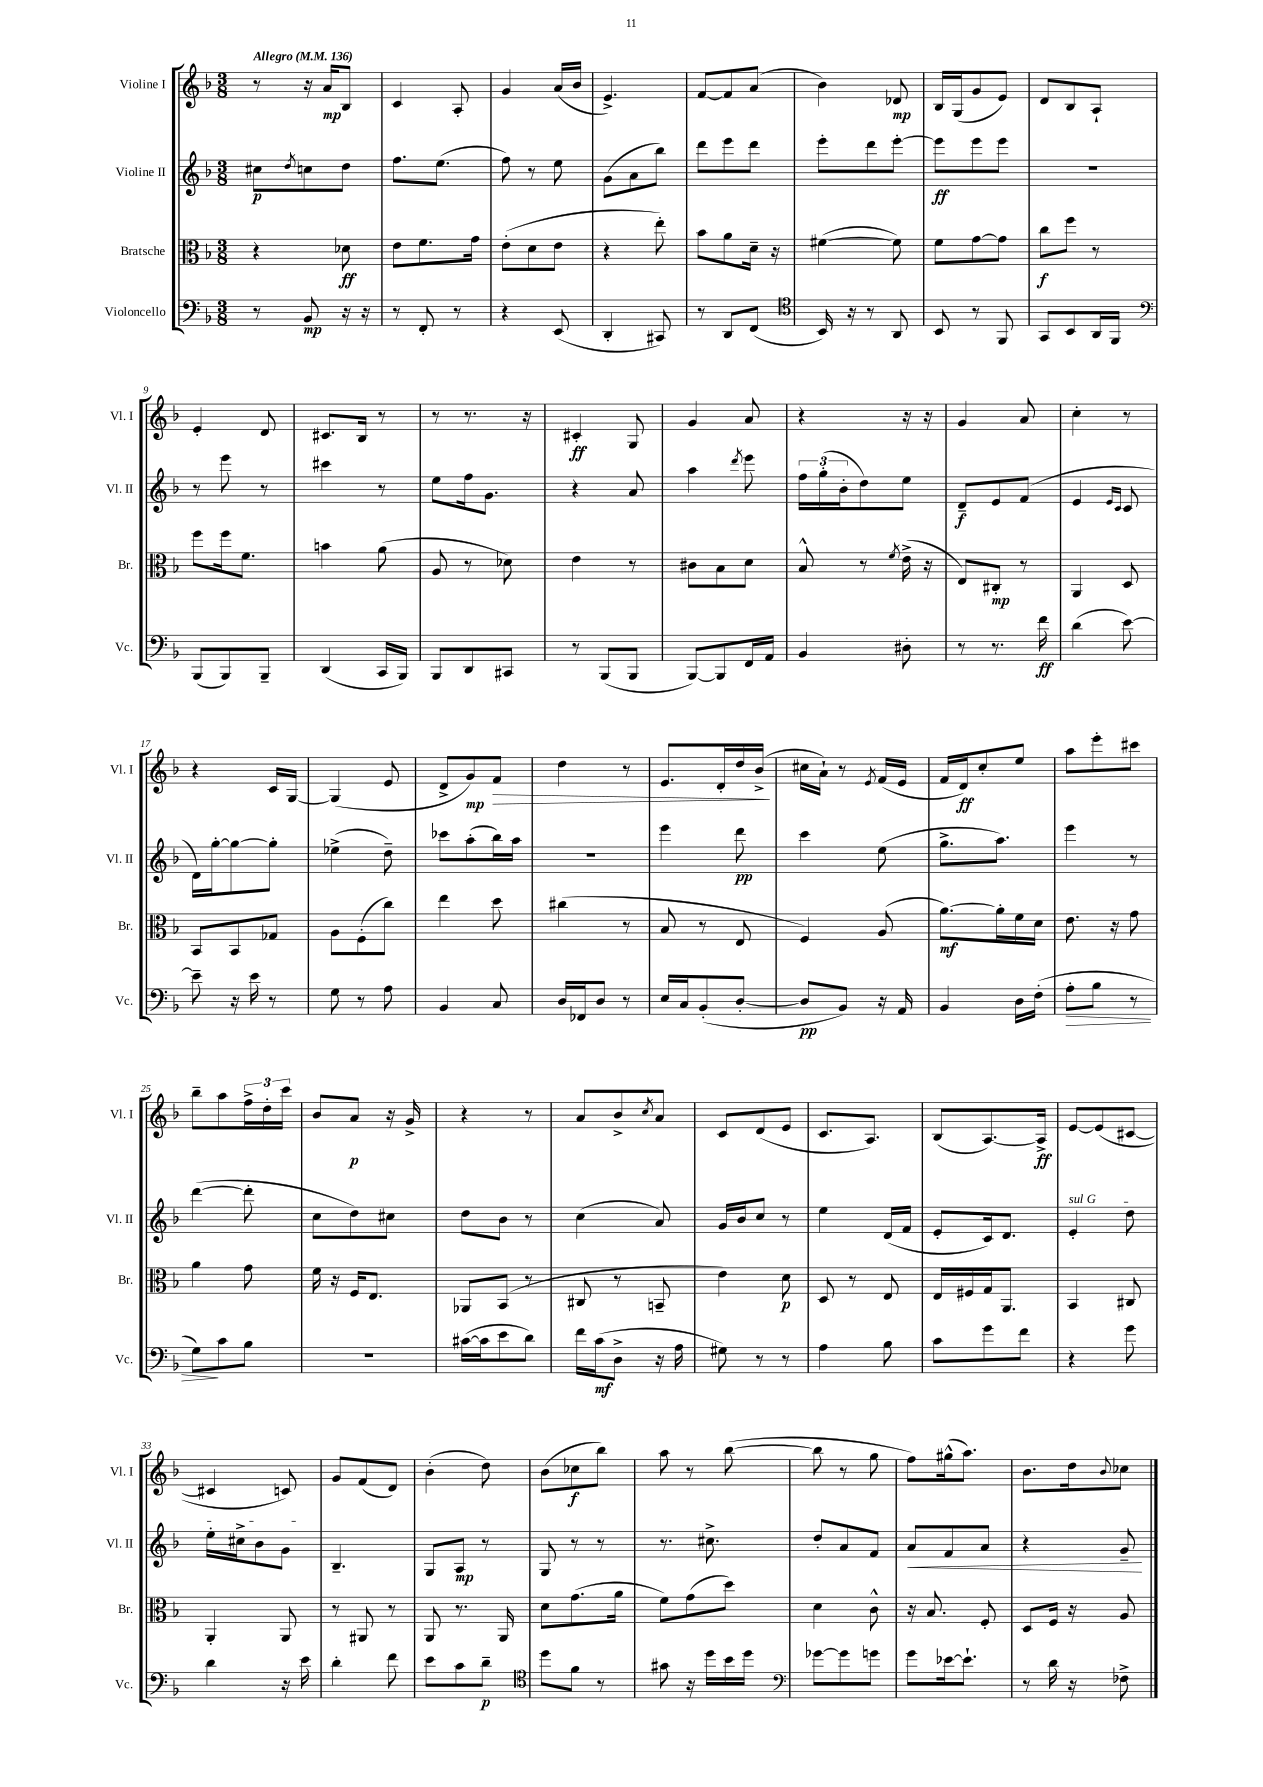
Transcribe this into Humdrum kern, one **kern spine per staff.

**kern	**dynam	**kern	**dynam	**kern	**dynam	**kern	**dynam
*part4	*part4	*part3	*part3	*part2	*part2	*part1	*part1
*staff4	*staff4	*staff3	*staff3	*staff2	*staff2	*staff1	*staff1
*I"Violoncello	*	*I"Bratsche	*	*I"Violine II	*	*I"Violine I	*
*I'Vc.	*	*I'Br.	*	*I'Vl. II	*	*I'Vl. I	*
*clefF4	*	*clefC3	*	*clefG2	*	*clefG2	*
*k[b-]	*	*k[b-]	*	*k[b-]	*	*k[b-]	*
*M3/8	*	*M3/8	*	*M3/8	*	*M3/8	*
*MM136	*	*MM136	*	*MM136	*	*MM136	*
=1	=1	=1	=1	=1	=1	=1	=1
!	!	!	!	!	!	!LO:TX:a:B:t=Allegro	!
8r	.	4r	.	8cc#X\L	p	8r	.
.	.	.	.	8qdd/	.	.	.
8BB-/	mp	.	.	8ccn\	.	16r	.
.	.	.	.	.	.	16a/KL	mp
16r	.	8d-X\	ff	8dd\J	.	8B-/J	.
16r	.	.	.	.	.	.	.
=2	=2	=2	=2	=2	=2	=2	=2
8r	.	8e\L	.	8.ff\L	.	4c/	.
8FF'/	.	8.f\	.	.	.	.	.
.	.	.	.	(8.ee\J	.	.	.
8r	.	.	.	.	.	8A'/	.
.	.	16g\Jk	.	.	.	.	.
=3	=3	=3	=3	=3	=3	=3	=3
4r	.	(8e'\L	.	8ff\)	.	4g/	.
.	.	8d\	.	8r	.	.	.
(8EE/	.	8e\J	.	8ee\	.	(16a/LL	.
.	.	.	.	.	.	16b-/JJ	.
=4	=4	=4	=4	=4	=4	=4	=4
4DD'/	.	4r	.	(8g\L	.	4.e^/)	.
.	.	.	.	8a\	.	.	.
8CC#X/)	.	8ee'\)	.	8bb-\J)	.	.	.
=5	=5	=5	=5	=5	=5	=5	=5
8r	.	8b-\L	.	8ddd\L	.	[8f/L	.
8DD/L	.	8a\	.	8eee\	.	8f/]	.
(8FF/J	.	16d~\Jk	.	8ddd\J	.	(8a/J	.
.	.	16r	.	.	.	.	.
=6	=6	=6	=6	=6	=6	=6	=6
*clefC4	*	*	*	*	*	*	*
16BB-/)	.	([4f#X\	.	8eee'\L	.	4b-\)	.
16r	.	.	.	.	.	.	.
8r	.	.	.	8ddd\	.	.	.
8AA/	.	8f#\])	.	[8eee'\J	.	8d-X/	mp
=7	=7	=7	=7	=7	=7	=7	=7
8BB-/	.	8f\L	.	8eee\L]	ff	16B-/LL	.
.	.	.	.	.	.	(16G/J	.
8r	.	[8g\	.	8eee\	.	8g/	.
8FF/	.	8g\J]	.	8eee\J	.	8e/J)	.
=8	=8	=8	=8	=8	=8	=8	=8
8GG/L	.	8cc\L	f	4.r	.	8d/L	.
8BB-/	.	8ff\J	.	.	.	8B-/	.
16AA/L	.	8r	.	.	.	8A`/J	.
16FF/JJ	.	.	.	.	.	.	.
!!LO:LB:g=z
=9	=9	=9	=9	=9	=9	=9	=9
*clefF4	*	*	*	*	*	*	*
(8BBB-/L	.	8ff\L	.	8r	.	4e'/	.
8BBB-/)	.	16ff\k	.	8eee\	.	.	.
.	.	8.f\J	.	.	.	.	.
8BBB-~/J	.	.	.	8r	.	8d/	.
=10	=10	=10	=10	=10	=10	=10	=10
(4DD/	.	4bn\	.	4ccc#X\	.	8.c#X/L	.
.	.	.	.	.	.	16B-/Jk	.
16CC/LL	.	(8a\	.	8r	.	8r	.
16BBB-/JJ)	.	.	.	.	.	.	.
=11	=11	=11	=11	=11	=11	=11	=11
8BBB-/L	.	8A/	.	8ee\L	.	8r	.
8DD/	.	8r	.	16ff\k	.	8.r	.
.	.	.	.	8.g\J	.	.	.
8CC#X/J	.	8d-X\)	.	.	.	.	.
.	.	.	.	.	.	16r	.
=12	=12	=12	=12	=12	=12	=12	=12
8r	.	4e\	.	4r	.	4c#X'/	ff
(8BBB-/L	.	.	.	.	.	.	.
8BBB-/J	.	8r	.	8a/	.	8G/	.
=13	=13	=13	=13	=13	=13	=13	=13
[8BBB-/L)	.	8c#X\L	.	4aa\	.	4g/	.
8BBB-/]	.	8B-\	.	.	.	.	.
.	.	.	.	8qddd/	.	.	.
16FF/L	.	8d\J	.	8eee\	.	8a/	.
16AA/JJ	.	.	.	.	.	.	.
=14	=14	=14	=14	=14	=14	=14	=14
4BB-/	.	8B-^^/	.	24ff\LL	.	4r	.
.	.	.	.	(24gg'\	.	.	.
.	.	.	.	24b-'\J	.	.	.
.	.	8r	.	8dd\)	.	.	.
.	.	8qf/	.	.	.	.	.
8D#X'\	.	(16e^\	.	8ee\J	.	16r	.
.	.	16r	.	.	.	16r	.
=15	=15	=15	=15	=15	=15	=15	=15
8r	.	8E/L)	.	8d~/L	f	4g/	.
8.r	.	8C#X'/J	mp	8e/	.	.	.
.	.	8r	.	(8f/J	.	8a/	.
16f\	ff	.	.	.	.	.	.
=16	=16	=16	=16	=16	=16	=16	=16
(4d\	.	4AA/	.	4e/	.	4cc'\	.
.	.	.	.	16qqe/LL	.	.	.
.	.	.	.	16qqc/JJ	.	.	.
[8e\)	.	8D/	.	8c/	.	8r	.
!!LO:LB:g=z
=17	=17	=17	=17	=17	=17	=17	=17
8e~\]	.	8BB-/L	.	16d\LL)	.	4r	.
.	.	.	.	[16gg'\J	.	.	.
16r	.	8BB-/	.	8gg\_	.	.	.
16e\	.	.	.	.	.	.	.
8r	.	8G-X/J	.	8gg'\J]	.	16c/LL	.
.	.	.	.	.	.	[16G/JJ	.
=18	=18	=18	=18	=18	=18	=18	=18
8G\	.	8A\L	.	(4ee-X^\	.	(4G/]	.
8r	.	(8F'\	.	.	.	.	.
8A\	.	8cc\J)	.	8dd~\)	.	8e/	.
=19	=19	=19	=19	=19	=19	=19	=19
4BB-/	.	4ee\	.	8ccc-X\L	.	8d^/L	.
.	.	.	.	(8aa'\	.	8g/)	mp
!	!	!	!	!	!	!	!LO:HP:b
8C/	.	8dd\	.	16bb-\L)	.	8f/J	>
.	.	.	.	16aa\JJ	.	.	.
=20	=20	=20	=20	=20	=20	=20	=20
16D/LL	.	(4cc#X\	.	4.r	.	4dd\	.
16FF-X/J	.	.	.	.	.	.	.
8D/J	.	.	.	.	.	.	.
8r	.	8r	.	.	.	8r	.
=21	=21	=21	=21	=21	=21	=21	=21
16E/LL	.	8B-/	.	4eee\	.	8.e/L	.
16C/J	.	.	.	.	.	.	.
(8BB-'/	.	8r	.	.	.	.	.
.	.	.	.	.	.	16d'/L	.
[8D'/J	.	8E/	.	8ddd\	pp	16dd/	.
.	.	.	.	.	.	(16b-^/JJ	.
.	.	.	.	.	.	.	]
=22	=22	=22	=22	=22	=22	=22	=22
8D/L]	pp	4F/)	.	4ccc\	.	16cc#X\LL	.
.	.	.	.	.	.	16a`\JJ)	.
8BB-/J)	.	.	.	.	.	8r	.
.	.	.	.	.	.	8qe/	.
16r	.	(8A/	.	(8ee\	.	(16f/LL	.
16AA/	.	.	.	.	.	16e/JJ	.
=23	=23	=23	=23	=23	=23	=23	=23
4BB-/	.	[8.a\L)	mf	8.gg^\L	.	16f/LL	.
.	.	.	.	.	.	16d/J)	ff
.	.	.	.	.	.	8cc'/	.
.	.	16a'\L]	.	8.aa\J)	.	.	.
16D\LL	.	16f\	.	.	.	8ee/J	.
(16F'\JJ	.	16d\JJ	.	.	.	.	.
=24	=24	=24	=24	=24	=24	=24	=24
!	!LO:HP:b	!	!	!	!	!	!
8A'\L	>	8.e\	.	4eee\	.	8aa\L	.
8B-\J	.	.	.	.	.	8eee'\	.
.	.	16r	.	.	.	.	.
8r	.	8g\	.	8r	.	8ccc#X\J	.
!!LO:LB:g=z
=25	=25	=25	=25	=25	=25	=25	=25
8G\L)	.	4a\	.	([4ddd\	.	8bb-~\L	.
8c\	]	.	.	.	.	8aa\	.
8B-\J	.	8g\	.	8ddd'\]	.	24ff^\L	.
.	.	.	.	.	.	24dd'\	.
.	.	.	.	.	.	24ccc\JJ	.
=26	=26	=26	=26	=26	=26	=26	=26
4.r	.	16f\	.	8cc\L	.	8b-/L	.
.	.	16r	.	.	.	.	.
.	.	16F/KL	.	8dd\)	.	8a/J	p
.	.	8.E/J	.	.	.	.	.
.	.	.	.	8cc#X\J	.	16r	.
.	.	.	.	.	.	16g^/	.
=27	=27	=27	=27	=27	=27	=27	=27
([16c#X\LL	.	8AA-X/L	.	8dd\L	.	4r	.
16c#\J]	.	.	.	.	.	.	.
8e\	.	(8BB-/J	.	8b-\J	.	.	.
8d\J)	.	8r	.	8r	.	8r	.
=28	=28	=28	=28	=28	=28	=28	=28
16f\LL	.	8C#X/	.	(4cc\	.	8a/L	.
(16c\J	mf	.	.	.	.	.	.
8D^\J	.	8r	.	.	.	8b-^/	.
.	.	.	.	.	.	8qcc/	.
16r	.	8BBn~/	.	8a/)	.	8a/J	.
16A\	.	.	.	.	.	.	.
=29	=29	=29	=29	=29	=29	=29	=29
8G#X\)	.	4e\)	.	16g/LL	.	8c/L	.
.	.	.	.	16b-/J	.	.	.
8r	.	.	.	8cc/J	.	(8d/	.
8r	.	8d\	p	8r	.	8e/J	.
=30	=30	=30	=30	=30	=30	=30	=30
4A\	.	8D/	.	4ee\	.	8.c/L	.
.	.	8r	.	.	.	.	.
.	.	.	.	.	.	8.A/J)	.
8B-\	.	8E/	.	(16d/LL	.	.	.
.	.	.	.	16f/JJ	.	.	.
=31	=31	=31	=31	=31	=31	=31	=31
8c\L	.	16E/LL	.	8e'/L	.	(8B-/L	.
.	.	16F#X/	.	.	.	.	.
8g\	.	16G/J	.	16c/k)	.	[8.A/)	.
.	.	8.AA/J	.	8.d/J	.	.	.
8f\J	.	.	.	.	.	.	.
.	.	.	.	.	.	16A^/Jk]	ff
=32	=32	=32	=32	=32	=32	=32	=32
!	!	!	!	!LO:TX:a:i:t=sul G	!	!	!
4r	.	4BB-/	.	4e'/	.	[8e/L	.
.	.	.	.	.	.	(8e/]	.
8g\	.	8C#X/	.	8dd\	.	[8c#X/J	.
!!LO:LB:g=z
=33	=33	=33	=33	=33	=33	=33	=33
4d\	.	4AA'/	.	16ee'\LL	.	4c#X/]	.
.	.	.	.	16cc#X^\J	.	.	.
.	.	.	.	8b-\	.	.	.
16r	.	8AA/	.	8g\J	.	8cn/)	.
16e\	.	.	.	.	.	.	.
=34	=34	=34	=34	=34	=34	=34	=34
4d'\	.	8r	.	4.B-~/	.	8g/L	.
.	.	8AA#X/	.	.	.	(8f/	.
8f\	.	8r	.	.	.	8d/J)	.
=35	=35	=35	=35	=35	=35	=35	=35
8e\L	.	8AA/	.	8G/L	.	(4b-'\	.
8c\	.	8.r	.	8A/J	mp	.	.
8d~\J	p	.	.	8r	.	8dd\)	.
.	.	16AA/	.	.	.	.	.
=36	=36	=36	=36	=36	=36	=36	=36
*clefC4	*	*	*	*	*	*	*
8dd\L	.	8d\L	.	8G/	.	(8b-\L	.
8f\J	.	(8.g\	.	8r	.	8cc-X\	f
8r	.	.	.	8r	.	8bb-\J)	.
.	.	16a\Jk	.	.	.	.	.
=37	=37	=37	=37	=37	=37	=37	=37
8g#X\	.	8f\L)	.	8.r	.	8aa\	.
16r	.	(8g\	.	.	.	8r	.
16dd\LL	.	.	.	8.cc#X^\	.	.	.
16b-\	.	8dd\J)	.	.	.	([8bb-\	.
16dd\JJ	.	.	.	.	.	.	.
=38	=38	=38	=38	=38	=38	=38	=38
*clefF4	*	*	*	*	*	*	*
[8g-X\L	.	4d\	.	8dd'/L	.	8bb-\]	.
8g-\]	.	.	.	8a/	.	8r	.
8gn\J	.	8c^^\	.	8f/J	.	8gg\	.
=39	=39	=39	=39	=39	=39	=39	=39
!	!	!	!	!	!LO:HP:b	!	!
8g\L	.	16r	.	8a/L	<	8ff\L)	.
.	.	8.B-/	.	.	.	.	.
[16e-X\k	.	.	.	8f/	.	(16gg#X^^\k	.
8.e-`\J]	.	.	.	.	.	8.aa\J)	.
.	.	8F'/	.	8a/J	.	.	.
=40	=40	=40	=40	=40	=40	=40	=40
8r	.	8D/L	.	4r	.	8.b-\L	.
16d\	.	16F/Jk	.	.	.	.	.
16r	.	16r	.	.	.	16dd\k	.
.	.	.	.	.	.	8qqb-/	.
8F-X^\	.	8A/	.	8g~/	.	8cc-X\J	.
.	.	.	.	.	[	.	.
==	==	==	==	==	==	==	==
*-	*-	*-	*-	*-	*-	*-	*-
